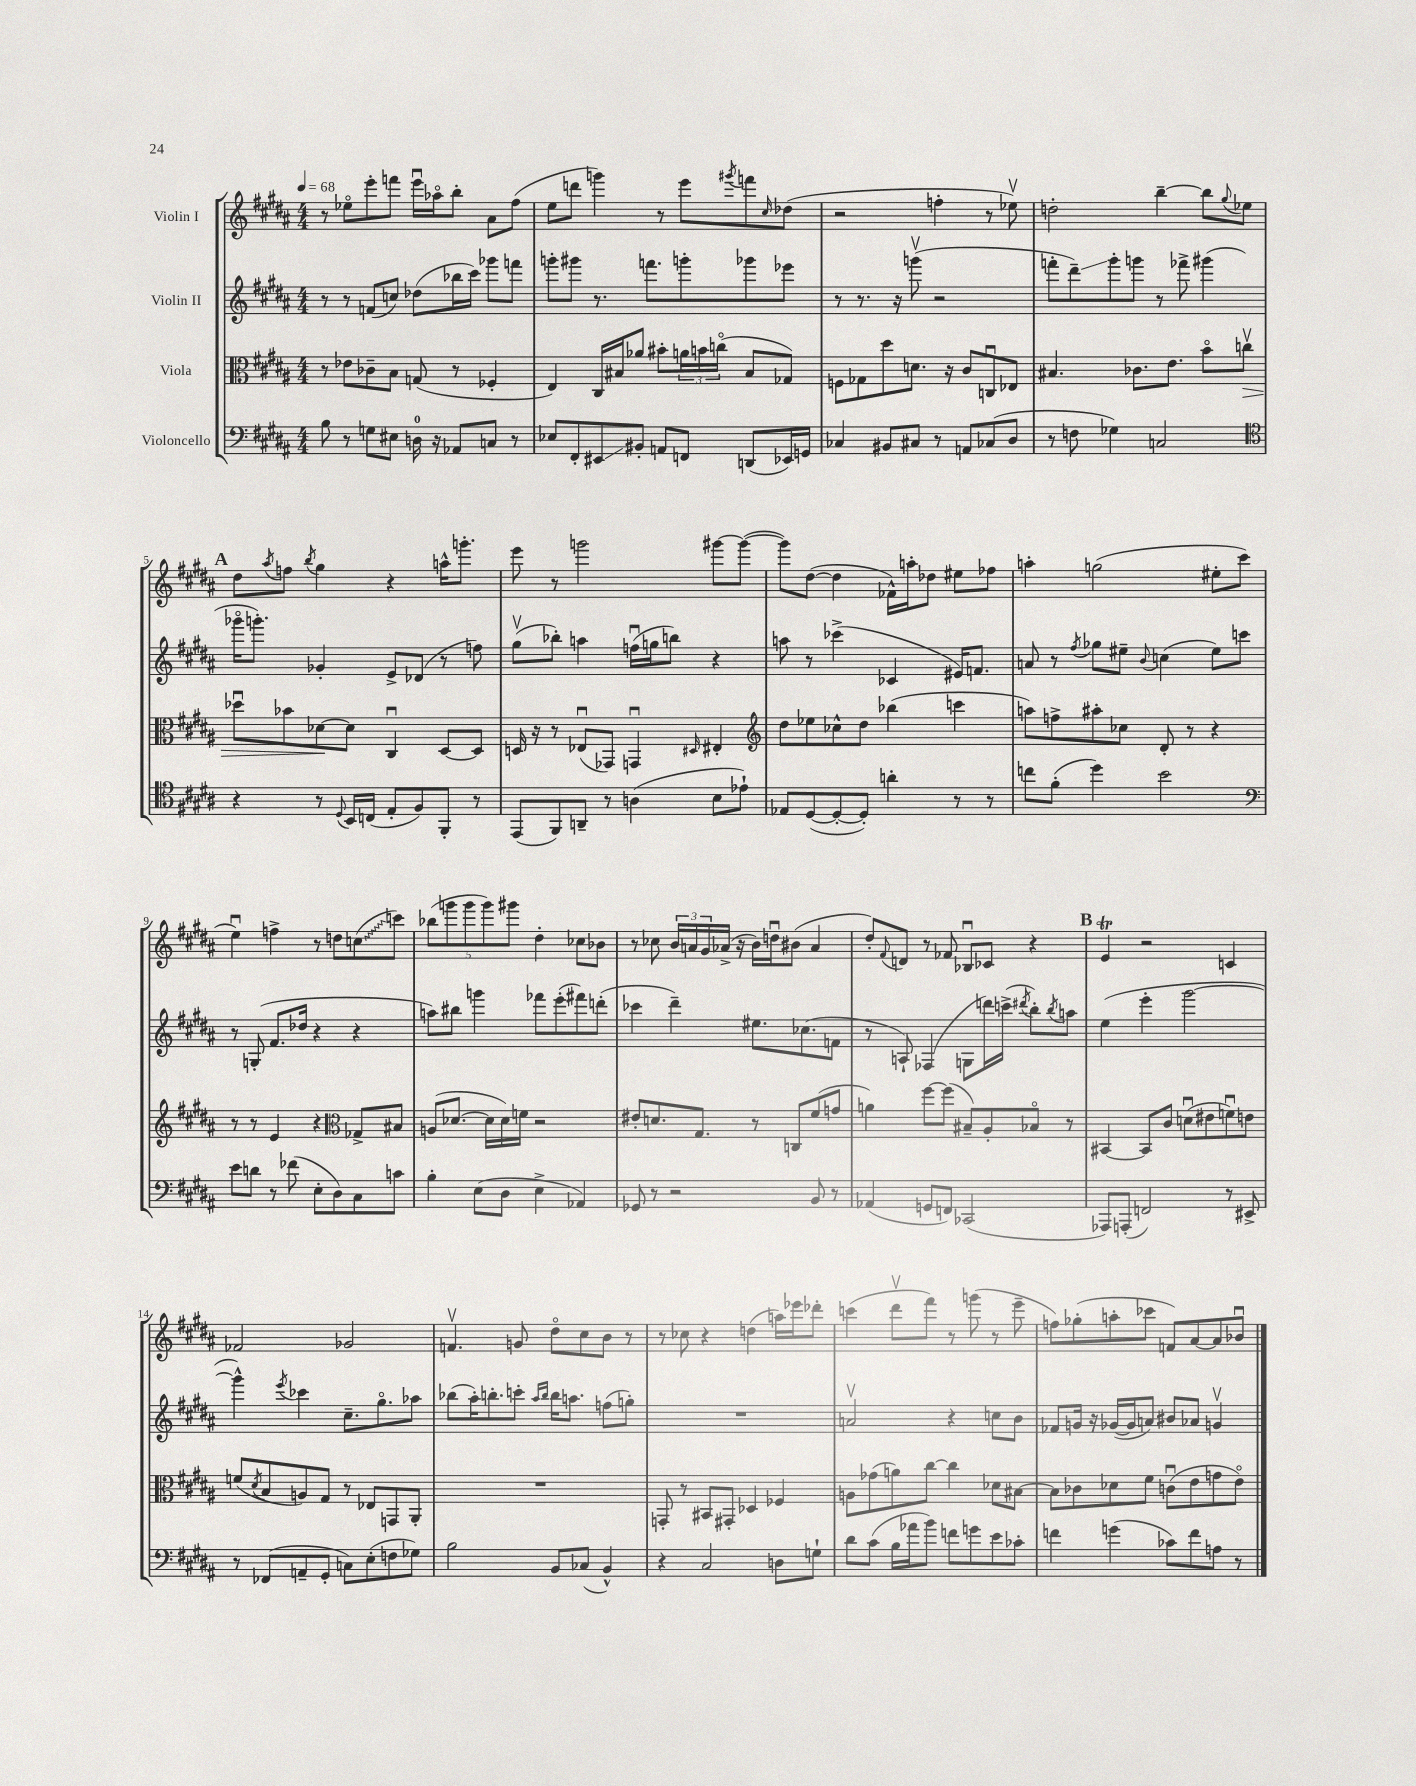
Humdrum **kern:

**kern	**kern	**kern	**kern
*staff4	*staff3	*staff2	*staff1
*clefF4	*clefC3	*clefG2	*clefG2
*k[f#c#g#d#a#]	*k[f#c#g#d#a#]	*k[f#c#g#d#a#]	*k[f#c#g#d#a#]
*M4/4	*M4/4	*M4/4	*M4/4
*MM68	*MM68	*MM68	*MM68
8B\	8r	8r	8r
8r	8e-\L	8r	8ee-o\L
8G\L	8c-~\	(8f/L	8eee'\
8E#\J	8B\J	8cc/J)	8fff\J
16D\	(8G/	(8dd-\L	16eeeu\LL
16r	.	.	16aa-o\J
8AA-/L	8r	16bb-\L	8bb'\J
.	.	16ccc#\JJ)	.
8C/J	4F-'/	8ggg-\L	8a#\L
8r	.	8fff\J	(8ff#\J
=	=	=	=
8E-/L	4E/)	8ggg'\L	8ee\L
8FF#'/	.	8ggg#\J	8ddd\J
8EE#/	16C#/LL	8.r	4ggg\)
.	16B#/J	.	.
8BB#'/J	8a-/J	.	.
.	.	8.fff\L	.
8AA/L	8b#'\L	.	8r
8FF/J	24a\L	8ggg'\	8eee\L
.	24b\	.	.
.	(24cco\JJ	.	.
.	.	.	8qggg#/
(8DD/L	8B#/L	8ggg-\	8fff\
.	.	.	16qqcc#/
16EE-/L)	8G-/J)	8eee-\J	(8dd-\J
16GG/JJ	.	.	.
=	=	=	=
4C-/	8F\L	8r	2r
.	8G-\	8.r	.
8BB#/L	8dd#\	.	.
.	.	16r	.
8C#/J	8.d\J	(8gggv\	.
8r	.	2r	4ff'\
.	16r	.	.
8AA/L	8c#/L	.	.
(8C-/	8Cu/	.	8r
8D#/J	8E-/J	.	8ee-v\)
=	=	=	=
8r	4.B#/	8fff'\L	2dd'\
8F\	.	8ddd#~\)	.
4G-\)	.	8ggg#'\	.
.	8.c-\L	8ggg\J	.
2C/	.	8r	[4bb~\
.	8.e\J	.	.
.	.	8fff-^\	.
.	8bo\L	(4ggg#\	8bb\]L
.	.	.	8qqgg#/
.	8ccv\J	.	8ee-\J
=	=	=	=
*clefC4	*	*	*
4r	8dd-u\L	16ggg-o\LK	8dd#\L
.	.	8.ggg'\J)	.
.	.	.	8qaa#/
.	8b-\	.	8ff\J
.	.	.	8qbb/
8r	[8d-\	4g-'/	4gg#\
8qqD#/	.	.	.
16BB/LL	8d-\]J	.	.
(16C/JJ	.	.	.
8E'/L	4C#u/	8e^/L	4r
8F#/)	.	(8d-/J	.
8FF#'/J	[8D#/L	8r	16aa^^\LK
.	.	.	8.ggg'\J
8r	8D#/]J	8ff\)	.
=	=	=	=
(8EE/L	16D/	(8gg#v\L	8eee\
.	16r	.	.
8FF#/)	8r	8bb-'\J)	8r
8AA~/J	(8E-u/L	4aa\	2ggg\
8r	8GG-/J)	.	.
(4A\	4GGu/	(16ffu\LL	.
.	.	16gg\J	.
.	.	8bb\J)	.
.	16qqD#/	.	.
8B\L	4E#'/	4r	[8ggg#\L
8e-`\J)	.	.	(8ggg#\_J
=	=	=	=
*	*clefG2	*	*
8E-/L	8dd#\L	8aa\	8ggg#\]L)
([8D#/	8ee-\	8r	([8dd#\J
8D#'/_	8cc-^^\	(4ccc-^\	4dd#\]
8D#'/]J)	8dd#\J	.	.
4a'\	(4bb-\	4c-/	16f-^^\LL)
.	.	.	16aa'\J
.	.	.	8dd-\J
8r	4ccc\	16e#/LK)	8ee#\L
.	.	8.f/J	.
8r	.	.	8ff-\J
=	=	=	=
8cc\L	8aa\L)	8a/	4aa'\
(8f#'\J	8ff^\	8r	.
.	.	8qff#/	.
4dd#\)	8aa#'\	8gg-\L	(2gg\
.	8cc-\J	8ee#~\J	.
.	.	8qqb/	.
2b\	8d#'/	(4cc\	.
.	8r	.	.
.	4r	8ee#\L)	8ee#'\L
.	.	8ccc\J	8ccc#\J
=	=	=	=
*clefF4	*	*	*
8e\L	8r	8r	4eeu\)
8d\J	8r	(8G'/	.
8r	4e/	8.f#/L	4ff^\
(8f-\	.	.	.
.	.	16dd-/Jk	.
8E'\L	4r	4r	8r
8D#\)	.	.	8dd\L
*	*clefC3	*	*
8C#\	8G-^/L	4r	(8cc\
8c\J	8B#/J	.	8ccc\J)
=	=	=	=
4B'\	(8A/L	8aa\L)	(10bb-\L
.	.	.	10ggg\
.	[8.d-/J	8bb#\J	.
.	.	.	10ggg\
(8E\L	.	4ggg\	.
.	.	.	10ggg\)
.	16d-\]LL	.	.
8D#\J	16d-\)	.	.
.	.	.	10ggg#\J
.	16f\JJ	.	.
4E^\	2r	8fff-\L	4dd#'\
.	.	(8eee'\	.
4AA-/)	.	8fff#\)	8cc-\L
.	.	(8ddd'\J	8b-\J
=	=	=	=
8GG-/	8e#'/L	4ccc-\	8r
8r	8.d/	.	8cc-\
2r	.	4ddd#~\)	24b/LL
.	.	.	24a/
.	8.G#/J	.	.
.	.	.	24g#/
.	.	.	(16a-^/JJ
.	.	.	16r
.	8r	8.ee#\L	16b\LL)
.	.	.	16ddu\J
.	8C/L	.	(8b#\J
.	.	(8.cc-\	.
8BB/	(8f#/	.	4a-/
8r	8g/J	8f\J	.
=	=	=	=
(4AA-/	4a\)	8r	8dd#'/L)
.	.	.	8qqf#/
.	.	8A`/)	8d/J
8GG/L	[8ff#\L	(4F-/	8r
8FF/J)	(8ff#\]J	.	8f-/
(2CC-/	8B#~/L)	8G\L	8B-u/L
.	8A#'/	16ddd\L)	8c-/J
.	.	(16ccc^\JJ	.
.	.	8qddd#/	.
.	8B-o/J	8bb'\L)	4r
.	.	8qbb/	.
.	8r	8aa\J	.
=	=	=	=
8AAA-/L)	[4BB#/	(4ee\	4e/
(8AAA'/J	.	.	.
2FF/)	8BB#/]L	4eee'\	2r
.	8c#/J	.	.
.	(8du\L	[2ggg#\	.
.	8e#\	.	.
8r	8fu\)	.	4c/
8EE#^/	8e\J	.	.
=	=	=	=
8r	(8f/L	4ggg#^^\])	2f-/
.	8qd#/	.	.
(8FF-/L	8B/	.	.
.	.	8qeee/	.
8AA~/	8A/)	4ccc-\	.
8GG#'/J	8G#/J	.	.
8C\L)	8r	8.cc#~\L	2g-/
(8E'\	8E-/L	.	.
.	.	8.gg#o\	.
8F\	8GG/	.	.
8G-\J)	8AA#'/J	8aa-\J	.
=	=	=	=
2B\	1r	(8bb-\L	4.fv/
.	.	16aa#'\K)	.
.	.	8.bb'\	.
.	.	8ccc'\J	8g/
.	.	16qqaa#/LL	.
.	.	16qqbb/JJ	.
8BB/L	.	16bb\LK	8dd#o\L
.	.	8.aa\J	.
(8C-/J	.	.	8cc#\
4BB^^/)	.	(8ff\L	8b\J
.	.	8gg'\J)	8r
=	=	=	=
4r	8GG'/	1r	8r
.	8r	.	8cc-\
2C#/	8BB#/L	.	4r
.	8GG#'/J	.	.
.	4D-/	.	(4dd\
8D\L	4F-/	.	16aa\LL)
.	.	.	16eee-\J
8G`\J	.	.	8ddd-'\J
=	=	=	=
8d#\L	8A\L	2av/	(4ccc\
(8c#\J	(8g-\	.	.
16B\LL	8a\)	.	8ddd#v\L
16a-\J	.	.	.
8b\J)	[8cc#\J	.	8fff#\J)
8f\L	4cc#\]	4r	8r
8g\	.	.	(8ggg\
8e\	8d-\L	8cc\L	8r
8c-'\J	[8B#\J	8b\J	8eee~\
=	=	=	=
4f\	8B#\]L	8f-/L	8ff\L)
.	8c-\	16g/Jk	(8gg-'\
.	.	16r	.
(4g\	8d-\	([16g-/LL	8aa'\
.	.	16g-/]J	.
.	8f#\J	8a/J)	8ccc-\J
8c-\L)	(8cu\L	8b#/L	8f/L)
8f\	8e\	8a-/J	[8a#/
8A\J	8g\	4gv/	8a#/]
8r	8eo\J)	.	8b-u/J
==	==	==	==
*-	*-	*-	*-
